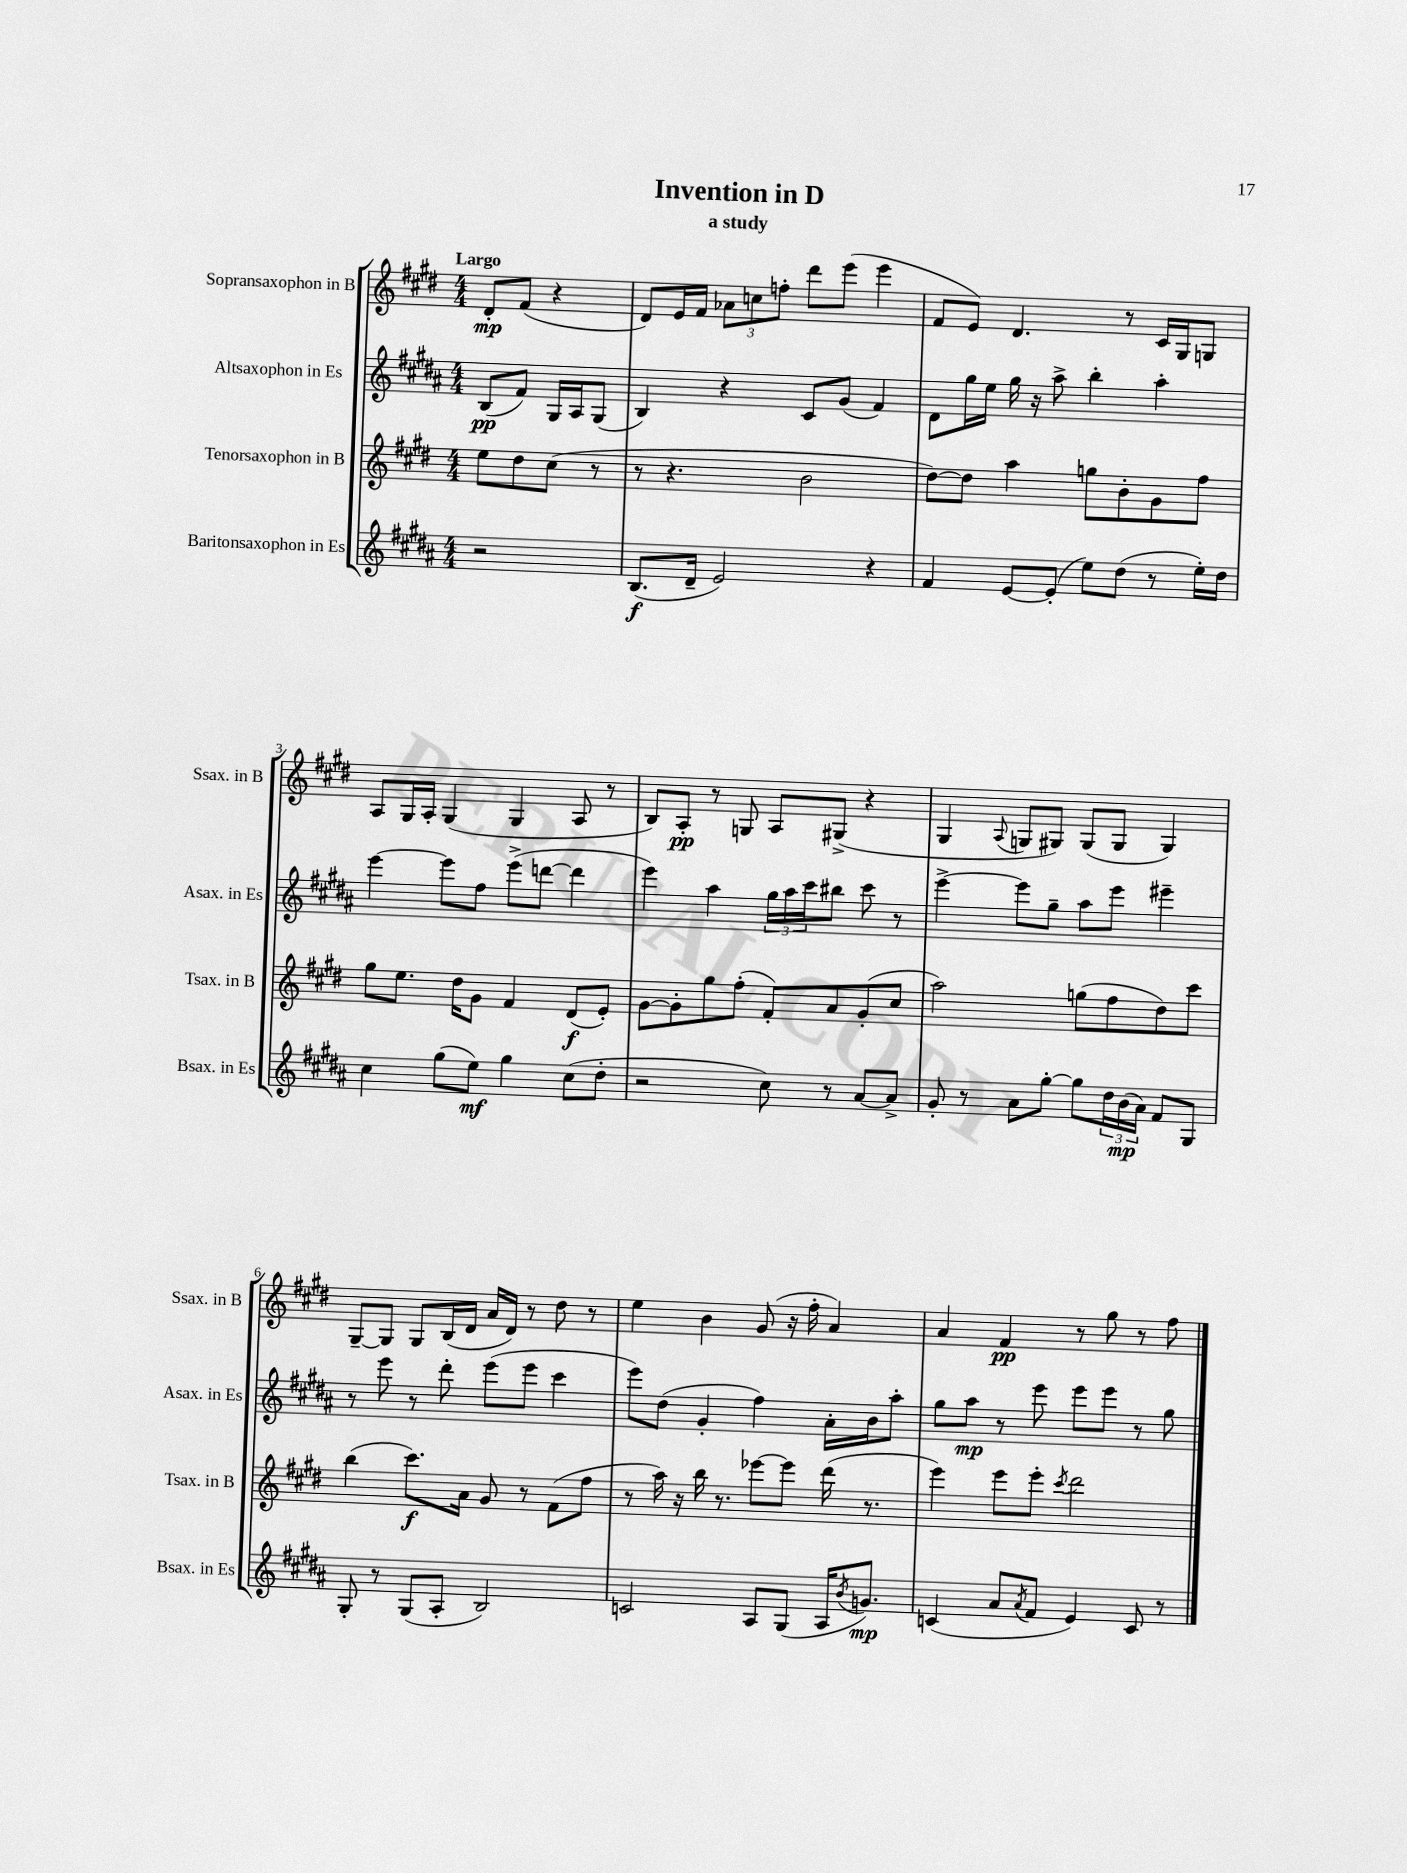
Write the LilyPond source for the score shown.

\header { title = "Invention in D" subtitle = "a study" }
<<
\new StaffGroup <<
\new Staff = "s0" \with { instrumentName = "Sopransaxophon in B" shortInstrumentName = "Ssax. in B" } {
    \clef treble \key e \major \numericTimeSignature \time 4/4 \partial 2 \tempo "Largo"
    dis'8-.\mp fis'8( r4 |
    dis'8) e'16 fis'16 \tuplet 3/2 { aes'8 c''8 f''8-. } dis'''8 e'''8( e'''4 |
    fis'8 e'8) dis'4. r8 cis'16 gis16 g8 |
    a8 gis16 a16-. gis4( gis4 a8 r8 |
    b8) a8-.\pp r8 g8 a8 gis8->( r4 |
    gis4 \appoggiatura { a8 } g8 gis8) gis8( gis8 gis4) |
    gis8~-- gis8 gis8 b16( dis'16 a'16 dis'16) r8 dis''8 r8 |
    e''4 b'4 gis'8( r16 fis''16-. a'4) |
    a'4 fis'4\pp r8 gis''8 r8 fis''8 \bar "|." |
}
\new Staff = "s1" \with { instrumentName = "Altsaxophon in Es" shortInstrumentName = "Asax. in Es" } {
    \clef treble \key b \major \numericTimeSignature \time 4/4 \partial 2
    b8\pp( fis'8) gis16 ais16 gis8( |
    b4) r4 cis'8 gis'8( fis'4) |
    dis'8 gis''16 e''16 gis''16 r16 ais''8-> b''4-. ais''4-. |
    e'''4~ e'''8 fis''8 e'''8->( d'''8~ d'''4 |
    e'''4) ais''4 \tuplet 3/2 { gis''16 ais''16 cis'''16 } bis''8 cis'''8 r8 |
    e'''4~-> e'''8 gis''8-- ais''8 e'''8 eis'''4-- |
    r8 e'''8 r8 dis'''8-. e'''8( e'''8 cis'''4 |
    e'''8) dis''8( gis'4-. fis''4) ais'16-. b'16 ais''8-. |
    gis''8 ais''8\mp r8 e'''8 e'''8 e'''8 r8 gis''8 \bar "|." |
}
\new Staff = "s2" \with { instrumentName = "Tenorsaxophon in B" shortInstrumentName = "Tsax. in B" } {
    \clef treble \key e \major \numericTimeSignature \time 4/4 \partial 2
    e''8 dis''8 cis''8( r8 |
    r8 r4. b'2 |
    dis''8~) dis''8 a''4 g''8 b'8-. gis'8 fis''8 |
    gis''8 e''8. dis''16 gis'8 fis'4 dis'8\f( e'8-.) |
    gis'8~ gis'8-. gis''8 fis''8-.( fis'8-.) a'8 gis'8-.( cis''8 |
    a''2) g''8( fis''8 dis''8) cis'''8 |
    b''4( cis'''8.\f) a'16 gis'8 r8 fis'8( fis''8 |
    r8 a''16) r16 b''16 r8. ees'''8~ ees'''8 dis'''16( r8. |
    e'''4) e'''8 e'''8-. \acciaccatura { cis'''8 } dis'''2 \bar "|." |
}
\new Staff = "s3" \with { instrumentName = "Baritonsaxophon in Es" shortInstrumentName = "Bsax. in Es" } {
    \clef treble \key b \major \numericTimeSignature \time 4/4 \partial 2
    r2 |
    b8.\f( dis'16-- e'2) r4 |
    fis'4 e'8~ e'8-.( e''8) dis''8( r8 e''16-.) dis''16 |
    cis''4 gis''8( e''8\mf) gis''4 cis''8( dis''8-. |
    r2 cis''8) r8 ais'8~ ais'8-> |
    gis'8-. r8 ais'8 gis''8~-. gis''8 \tuplet 3/2 { dis''16 b'16\mp( ais'16) } fis'8 gis8 |
    gis8-. r8 gis8( ais8-. b2) |
    c'2 ais8 gis8( ais16 \acciaccatura { b'8 } g'8.\mp) |
    c'4( ais'8 \acciaccatura { ais'8 } fis'8 e'4) c'8 r8 \bar "|." |
}
>>
>>
